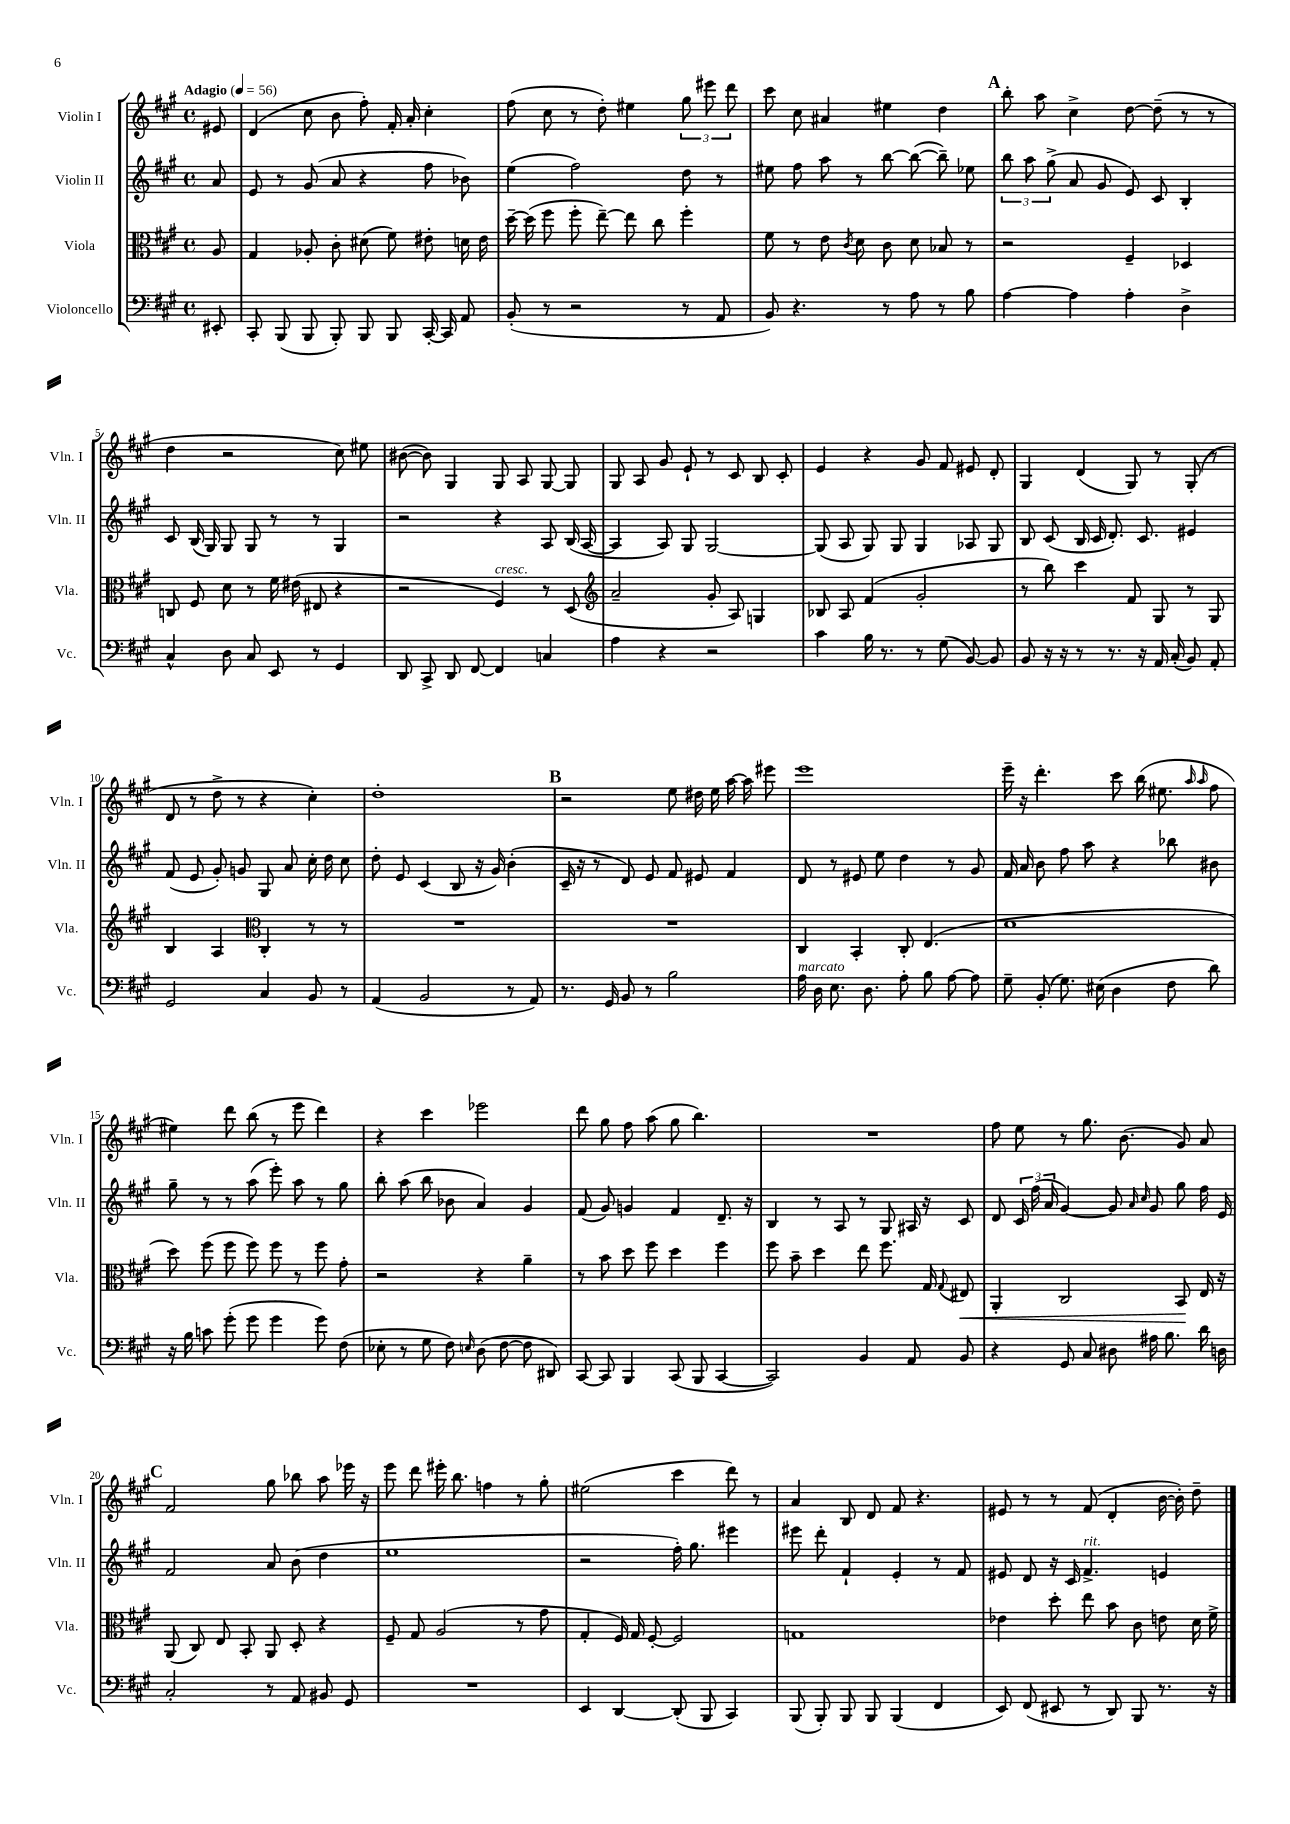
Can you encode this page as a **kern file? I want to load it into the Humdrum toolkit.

**kern	**kern	**dynam	**kern	**kern
*part4	*part3	*part3	*part2	*part1
*staff4	*staff3	*staff3	*staff2	*staff1
*I"Violoncello	*I"Viola	*	*I"Violin II	*I"Violin I
*I'Vc.	*I'Vla.	*	*I'Vln. II	*I'Vln. I
*clefF4	*clefC3	*	*clefG2	*clefG2
*k[f#c#g#]	*k[f#c#g#]	*	*k[f#c#g#]	*k[f#c#g#]
*M4/4	*M4/4	*	*M4/4	*M4/4
*met(c)	*met(c)	*	*met(c)	*met(c)
*MM56	*MM56	*	*MM56	*MM56
=	=	=	=	=
!	!	!	!	!LO:TX:a:B:t=Adagio
8EE#X'/	8A/	.	8a/	8e#X/
=1	=1	=1	=1	=1
8CC#'/	4G#/	.	8e/	(4d/
(8BBB/	.	.	8r	.
8BBB/	8A-X'/	.	(8g#/	8cc#\
8BBB'/)	8c#'\	.	8a/	8b\
8BBB/	(8d#X\	.	4r	8ff#'\)
8BBB/	8f#\)	.	.	16f#'/
.	.	.	.	16a'/
[16CC#'/	8e#X'\	.	8ff#\	4cc#'\
16CC#/]	.	.	.	.
8AA/	16dn\	.	8b-X\)	.
.	16e#\	.	.	.
=2	=2	=2	=2	=2
(8BB'/	[16dd~\	.	(4ee\	(8ff#\
.	(16dd\]	.	.	.
8r	8ff#\	.	.	8cc#\
2r	8ff#'\	.	2ff#\)	8r
.	[8ee~\)	.	.	8dd'\)
.	8ee\]	.	.	4ee#X\
.	8cc#\	.	.	.
8r	4ff#'\	.	8dd\	12gg#\
.	.	.	.	12eee#X\
8AA/	.	.	8r	.
.	.	.	.	12ddd\
=3	=3	=3	=3	=3
8BB/)	8f#\	.	8ee#X\	8ccc#\
4.r	8r	.	8ff#\	8cc#\
.	8e\	.	8aa\	4a#X/
.	8qc#/	.	.	.
.	8d\	.	8r	.
8r	8c#\	.	[8bb\	4ee#X\
8A\	8d\	.	(8bb\_	.
8r	8B-X/	.	8bb~\])	4dd\
8B\	8r	.	8ee-X\	.
!!LO:REH:place=s1:t=A
=4	=4	=4	=4	=4
[4A\	2r	.	12bb\	8bb'\
.	.	.	12aa\	.
.	.	.	.	8aa\
.	.	.	(12gg#^\	.
4A\]	.	.	8a/	4cc#^\
.	.	.	8g#/	.
4A'\	4F#~/	.	8e/)	[8dd\
.	.	.	8c#/	(8dd~\]
4D^\	4D-X/	.	4B'/	8r
.	.	.	.	8r
!!LO:LB:g=z
=5	=5	=5	=5	=5
4C#^^/	8Cn/	.	8c#/	4dd\
.	8F#/	.	(16B/	.
.	.	.	16G#/)	.
8D\	8d\	.	8G#/	2r
8C#/	8r	.	8G#/	.
8EE/	16f#\	.	8r	.
.	(16e#X\	.	.	.
8r	8E#X/	.	8r	.
4GG#/	4r	.	4G#/	8cc#\)
.	.	.	.	8ee#X\
=6	=6	=6	=6	=6
8DD/	2r	.	2r	([8b#X\
8CC#^/	.	.	.	8b#\])
8DD/	.	.	.	4G#/
[8FF#/	.	.	.	.
!	!LO:TX:a:i:t=cresc.	!	!	!
4FF#/]	4F#/)	.	4r	8G#/
.	.	.	.	8A/
4Cn/	8r	.	8A/	[8G#/
.	(8D/	.	(16B/	8G#/]
.	.	.	[16A/	.
=7	=7	=7	=7	=7
*	*clefG2	*	*	*
4A\	2a~/	.	4A/]	8G#/
.	.	.	.	8A/
4r	.	.	8A/)	8g#/
.	.	.	8G#/	8e`/
2r	8g#'/	.	[2G#/	8r
.	8A/)	.	.	8c#/
.	4Gn/	.	.	8B/
.	.	.	.	8c#'/
=8	=8	=8	=8	=8
4c#\	8B-X/	.	(8G#/]	4e/
.	8A/	.	8A/	.
16B\	(4f#/	.	8G#/)	4r
8.r	.	.	.	.
.	.	.	8G#/	.
8r	2g#'/	.	4G#/	8g#/
(8G#\	.	.	.	8f#/
[8BB/)	.	.	8A-X/	8e#X/
8BB/]	.	.	8G#/	8d'/
=9	=9	=9	=9	=9
8BB/	8r	.	8B/	4G#/
16r	8bb\)	.	(8c#/	.
16r	.	.	.	.
8r	4ccc#\	.	16B/	(4d/
.	.	.	16c#/	.
8.r	.	.	8.d'/)	.
.	8f#/	.	.	8G#/)
16r	.	.	8.c#/	.
16AA/	8G#/	.	.	8r
(16C#'/	.	.	.	.
8BB/)	8r	.	4e#X/	(8G#'/
8AA'/	8G#/	.	.	8r
!!LO:LB:g=z
=10	=10	=10	=10	=10
2GG#/	4B/	.	(8f#/	8d/
.	.	.	8e/	8r
.	4A/	.	8g#'/)	8dd^\
.	.	.	8gn/	8r
*	*clefC3	*	*	*
4C#/	4C#'/	.	8G#/	4r
.	.	.	8a/	.
8BB/	8r	.	16cc#'\	4cc#'\)
.	.	.	16dd\	.
8r	8r	.	8cc#\	.
=11	=11	=11	=11	=11
(4AA/	1r	.	8dd'\	1dd'
.	.	.	8e/	.
2BB/	.	.	(4c#/	.
.	.	.	8B/	.
.	.	.	16r	.
.	.	.	16g#/)	.
8r	.	.	(4b'\	.
8AA/)	.	.	.	.
!!LO:REH:place=s1:t=B
=12	=12	=12	=12	=12
8.r	1r	.	16c#~/	2r
.	.	.	16r	.
.	.	.	8r	.
16GG#/	.	.	.	.
8BB/	.	.	8d/)	.
8r	.	.	8e/	.
2B\	.	.	8f#/	8ee\
.	.	.	8e#X/	16dd#X\
.	.	.	.	16ee\
.	.	.	4f#/	[16aa\
.	.	.	.	16aa\]
.	.	.	.	8eee#X\
=13	=13	=13	=13	=13
!LO:TX:a:i:t=marcato	!	!	!	!
16A\	4C#/	.	8d/	1eee
16D\	.	.	.	.
8.E\	.	.	8r	.
.	4BB'/	.	8e#X/	.
8.D\	.	.	.	.
.	.	.	8ee\	.
8A'\	8C#'/	.	4dd\	.
8B\	(4.E/	.	.	.
[8A\	.	.	8r	.
8A\]	.	.	8g#/	.
=14	=14	=14	=14	=14
8G#~\	1d	.	16f#/	16eee~\
.	.	.	16a/	16r
(8BB'/	.	.	8b\	4.ddd'\
8.G#\)	.	.	8ff#\	.
.	.	.	8aa\	.
(16E#X\	.	.	.	.
4D\	.	.	4r	8ccc#\
.	.	.	.	(16bb\
.	.	.	.	8.ee#X\
8F#\	.	.	8bb-X\	.
.	.	.	.	16qqaa/
.	.	.	.	16qqaa/
8d\)	.	.	8b#X\	8ff#\
!!LO:LB:g=z
=15	=15	=15	=15	=15
16r	8dd\)	.	8gg#~\	4ee#X\)
16B\	.	.	.	.
8cn\	(8ff#\	.	8r	.
(8g#'\	8ff#\	.	8r	8ddd\
8g#\	8ff#\)	.	(8aa\	(8bb\
4g#\	8ff#\	.	8eee'\)	8r
.	8r	.	8aa\	8eee\
8g#\)	8ff#\	.	8r	4ddd\)
(8F#\	8g#'\	.	8gg#\	.
=16	=16	=16	=16	=16
8E-X'\	2r	.	8bb'\	4r
8r	.	.	(8aa\	.
8G#\	.	.	8bb\	4ccc#\
8F#\)	.	.	8b-X\	.
16qqEn/	.	.	.	.
(8D\	4r	.	4a/)	2eee-X\
[8F#\	.	.	.	.
8F#\]	4a~\	.	4g#/	.
8DD#X/)	.	.	.	.
=17	=17	=17	=17	=17
[8CC#/	8r	.	(8f#/	8ddd\
8CC#/]	8b\	.	8g#/)	8gg#\
4BBB/	8dd\	.	4gn/	8ff#\
.	8ff#\	.	.	(8aa\
(8CC#/	4dd\	.	4f#/	8gg#\
8BBB/	.	.	.	4.bb\)
[4CC#/	4ff#\	.	8.d~/	.
.	.	.	16r	.
=18	=18	=18	=18	=18
2CC#/])	8ff#\	.	4B/	1r
.	8b~\	.	.	.
.	4dd\	.	8r	.
.	.	.	8A/	.
4BB/	8ee\	.	8r	.
.	8.ff#\	.	8G#/	.
8AA/	.	.	16A#X/	.
.	16G#/	.	16r	.
.	8qqG#/	.	.	.
!	!	!LO:HP:b	!	!
8BB/	8E#X/	<	8c#/	.
=19	=19	=19	=19	=19
4r	4AA'/	.	8d/	8ff#\
.	.	.	24c#/	8ee\
.	.	.	(24ff#\	.
.	.	.	24a/	.
8GG#/	2C#/	.	[4g#/)	8r
8C#/	.	.	.	8.gg#\
8D#X\	.	.	8g#/]	.
.	.	.	.	(8.b\
.	.	.	16qqa/	.
.	.	.	16qqcc#/	.
16A#X\	.	.	8g#/	.
8.B\	.	.	.	.
.	8BB/	.	8gg#\	8g#/)
16d\	16E/	[	16ff#\	8a/
16Dn\	16r	.	16e/	.
!!LO:LB:g=z
!!LO:REH:place=s1:t=C
=20	=20	=20	=20	=20
2C#'/	(8AA/	.	2f#/	2f#/
.	8C#/)	.	.	.
.	8E/	.	.	.
.	8BB'/	.	.	.
8r	8AA/	.	8a/	8gg#\
8AA/	8D'/	.	(8b\	8bb-X\
8BB#X/	4r	.	4dd\	8aa\
8GG#/	.	.	.	16eee-X\
.	.	.	.	16r
=21	=21	=21	=21	=21
1r	8F#~/	.	1ee	8eee\
.	8G#/	.	.	8ddd\
.	(2A/	.	.	16eee#X'\
.	.	.	.	8.bb\
.	.	.	.	4ffn\
.	8r	.	.	8r
.	8g#\	.	.	8gg#'\
=22	=22	=22	=22	=22
4EE/	4G#'/	.	2r	(2ee#X\
[4DD/	16F#/)	.	.	.
.	16G#/	.	.	.
.	[8F#'/	.	.	.
(8DD'/]	2F#/]	.	16ff#'\)	4ccc#\
.	.	.	8.gg#\	.
8BBB/	.	.	.	.
4CC#/)	.	.	4eee#X\	8ddd\)
.	.	.	.	8r
=23	=23	=23	=23	=23
(8BBB/	1Gn	.	8eee#X\	4a/
8BBB'/)	.	.	8ddd'\	.
8BBB/	.	.	4f#`/	8B/
8BBB/	.	.	.	8d/
(4BBB/	.	.	4e'/	8f#/
.	.	.	.	4.r
4FF#/	.	.	8r	.
.	.	.	8f#/	.
=24	=24	=24	=24	=24
8EE/)	4e-X\	.	8e#X/	8e#X/
(8FF#/	.	.	8d/	8r
8EE#X/	8dd'\	.	16r	8r
.	.	.	16c#/	.
!	!	!	!LO:TX:a:i:t=rit.	!
8r	8ee\	.	4.f#^/	(8f#/
8DD/)	8b\	.	.	4d'/
8BBB/	8c#\	.	.	.
8.r	8en\	.	4en/	[16b\
.	.	.	.	16b'\])
.	16d\	.	.	8dd~\
16r	16f#^\	.	.	.
==	==	==	==	==
*-	*-	*-	*-	*-
